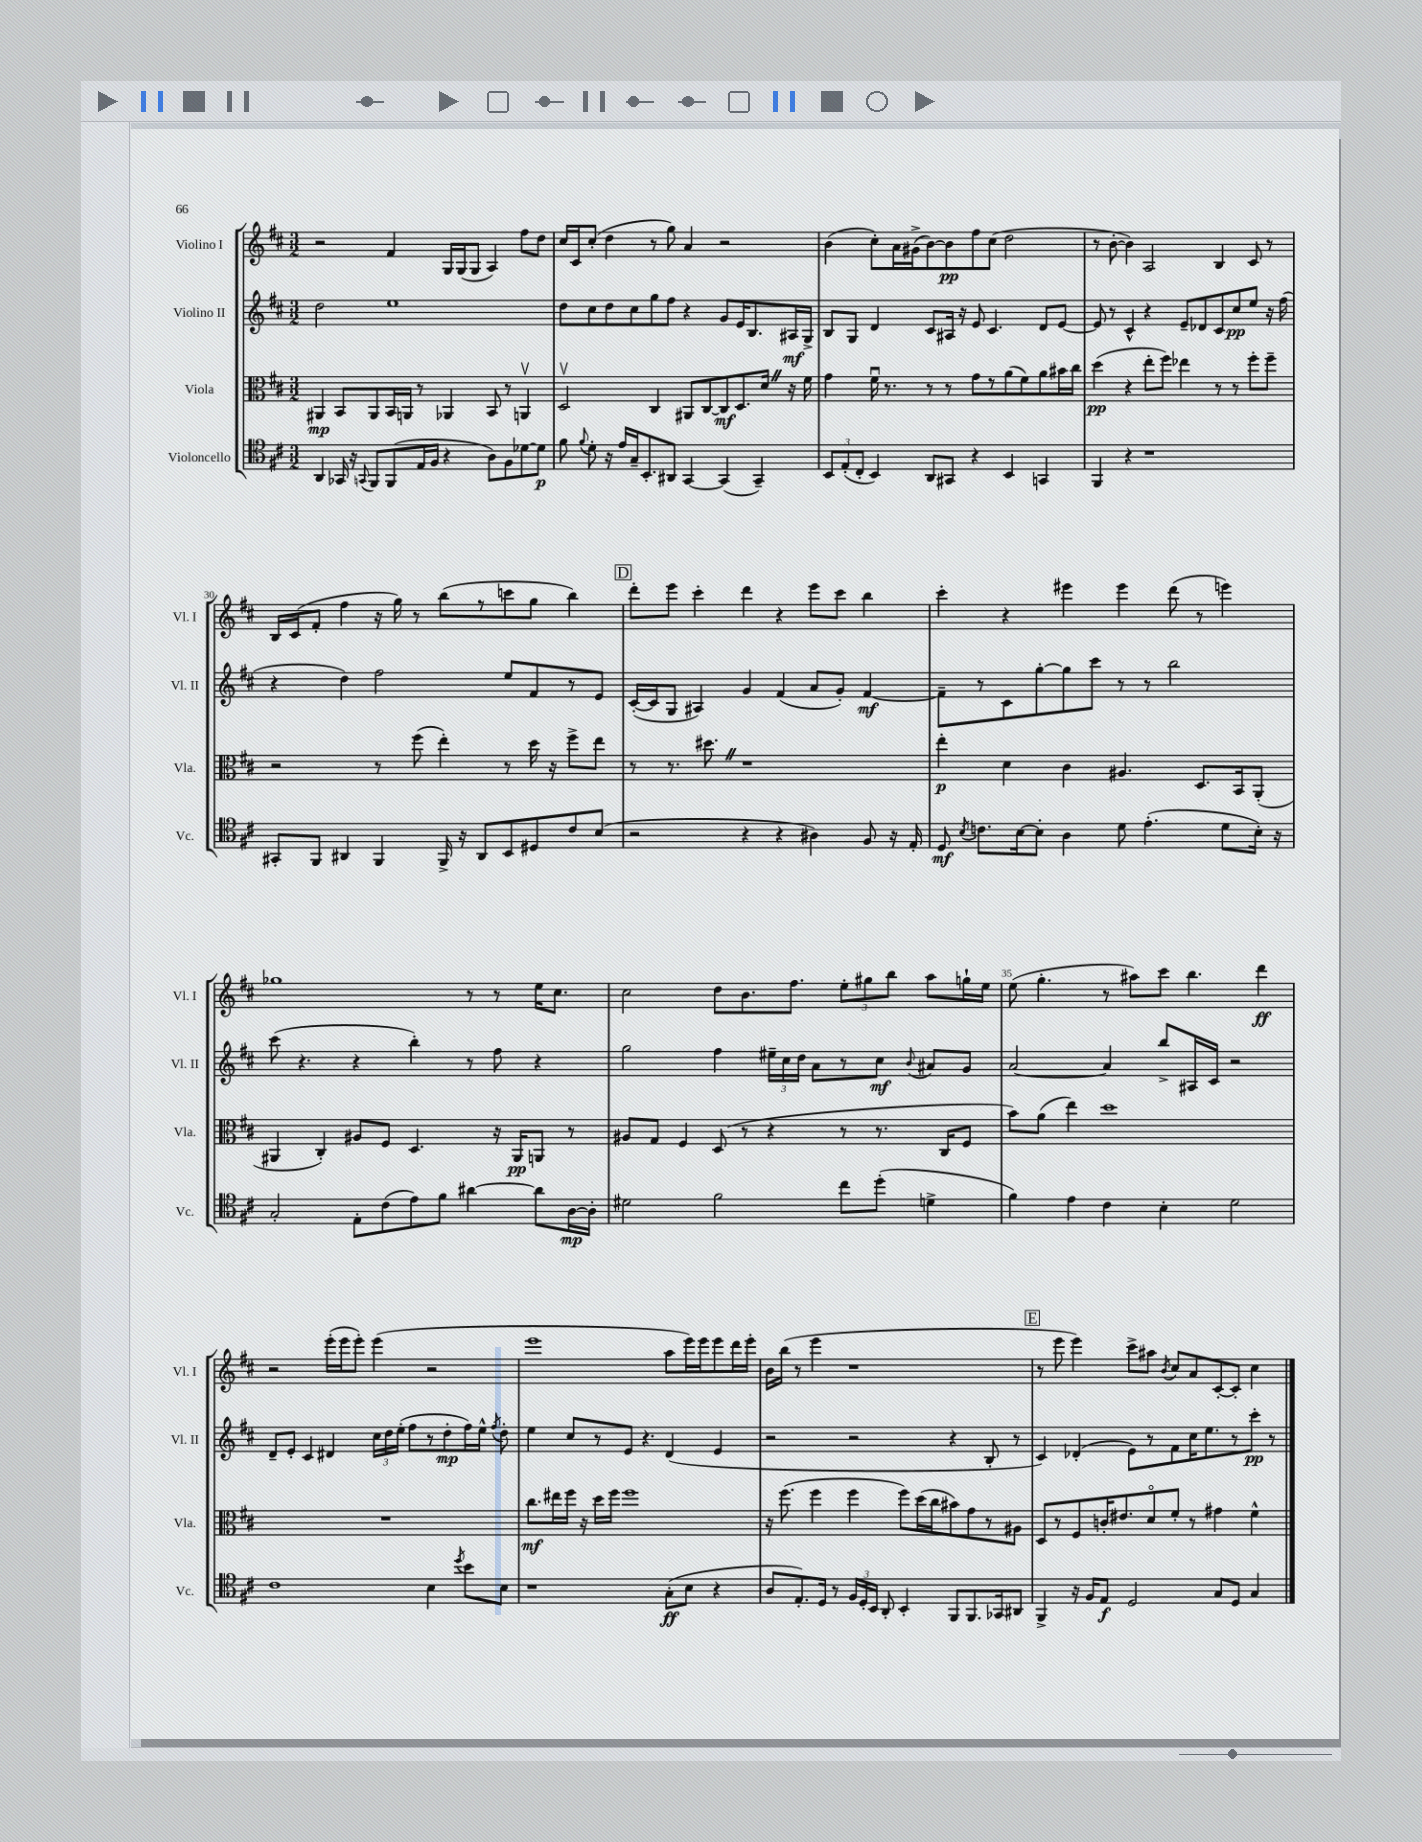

**kern	**kern	**kern	**kern
*staff4	*staff3	*staff2	*staff1
*clefC4	*clefC3	*clefG2	*clefG2
*k[f#c#]	*k[f#c#]	*k[f#c#]	*k[f#c#]
*M3/2	*M3/2	*M3/2	*M3/2
4AA	4AA#	2dd	2r
16GG-	8BB	.	.
16r	.	.	.
8qqGG	.	.	.
8FF#	8AA#	.	.
(8FF#	16BB	1ee	4f#
.	16AA	.	.
16E	8r	.	.
16F#	.	.	.
4r	4AA-	.	16G
.	.	.	(16G
.	.	.	8G
8A)	8BB	.	4A)
8F#	8r	.	.
[8d-	4AAv	.	8ff#
8d-]	.	.	8dd
=	=	=	=
8f#	2Dv	8dd	16cc#
.	.	.	16c#
8qqf#	.	.	.
8d'	.	8cc#	(8cc#'
16r	.	8dd	4dd
16e	.	.	.
16G~	.	8cc#	.
8.BB'	.	.	.
.	4C#	8gg	8r
8AA#	.	8ff#	8gg)
[4GG	8AA#	4r	4a
.	[8C#	.	.
(4GG]	8C#]	8g	2r
.	8.D	16e	.
.	.	8.B	.
4GG~)	.	.	.
.	16d	.	.
.	16r	16A#	.
.	16f#	16G^	.
=	=	=	=
12BB	4g	8B	(4b
(12E'	.	.	.
.	.	8G	.
12C#'	.	.	.
4BB)	16f#u	4d	8cc#')
.	8.r	.	.
.	.	.	16a
.	.	.	(16g#^
8AA	8r	8c#	[8b)
8GG#	8r	16A#	8b]
.	.	16r	.
4r	8g	8e	8ff#
.	8r	4.c#	(8cc#
4BB	(8a	.	2dd
.	8f#)	.	.
4GG	8a	8d	.
.	16b#	[8e	.
.	16cc#	.	.
=	=	=	=
4FF#	(4dd	8e]	8r
.	.	8r	[8b'
4r	4r	4c#^^	4b])
1r	8ee'	4r	2A
.	8ff#)	.	.
.	4ee-	8e~	.
.	.	8d-	.
.	8r	8c#	4B
.	8r	8cc#	.
.	8ff#'	8ee	8c#
.	8ff#~	16r	8r
.	.	(16ff#	.
=	=	=	=
8GG#'	2r	4r	16B
.	.	.	(16c#
8FF#	.	.	8f#'
4AA#	.	4dd)	4ff#
4FF#	8r	2ff#	16r
.	.	.	16gg)
.	(8ff#	.	8r
16FF#^	4ee')	.	(8bb
16r	.	.	.
8AA#	.	.	8r
8BB	8r	8ee	8ccc
8D#	16dd	8f#	8gg
.	16r	.	.
8c#	8ff#^	8r	4bb)
(8B	8ee	8e	.
=	=	=	=
2r	8r	([16c#'	8ddd'
.	.	16c#]	.
.	8.r	8G	8eee
.	.	4A#)	4ccc#'
.	8.dd#	.	.
4r	1r	4g	4ddd
4r	.	(4f#	4r
4A#)	.	8a	8eee
.	.	8g')	8ccc#
8F#	.	[4f#	4bb
16r	.	.	.
16E'	.	.	.
=	=	=	=
8D	4ee'	8f#~]	4ccc#'
8qB	.	.	.
8.c	.	8r	.
.	4d	8c#	4r
[16B	.	.	.
8B']	.	[8gg'	.
4A	4c#	8gg]	4eee#
.	.	8ccc#	.
8d	4.A#	8r	4eee#
(4.e'	.	8r	.
.	.	2bb	(8ddd
.	8.D	.	8r
8d	.	.	4eee)
.	16BB	.	.
16B')	(8AA'	.	.
16r	.	.	.
=	=	=	=
2G'	4AA#	(8ccc#	1gg-
.	.	4.r	.
.	4C#')	.	.
8E'	8A#	4r	.
(8c#	8F#	.	.
8e)	4.D	4bb')	.
8f#	.	.	.
[4a#	.	8r	8r
.	16r	8ff#	8r
.	16AA#	.	.
8a#]	8AA	4r	16ee
.	.	.	8.cc#
[16A	8r	.	.
16A']	.	.	.
=	=	=	=
2d#	8A#	2gg	2cc#
.	8G	.	.
.	4F#	.	.
2f#	(8D	4ff#	8dd
.	8r	.	8.b
.	4r	24ee#~	.
.	.	24cc#	.
.	.	.	8.ff#
.	.	24dd	.
.	.	8a	.
8cc#	8r	8r	12ee'
.	.	.	12gg#
(8dd'	8.r	8cc#	.
.	.	.	12bb
.	.	8qqb	.
4d^	.	8a#	8aa
.	16C#	.	.
.	8F#	8g	16gg`
.	.	.	16ee
=	=	=	=
4f#)	8b)	[2a	(8ee
.	(8a	.	4.gg'
4e	4ee)	.	.
4c#	1dd	4a]	8r
.	.	.	8aa#)
4B'	.	8bb^	8ccc#
.	.	16A#	4.bb
.	.	16c#	.
2d	.	2r	.
.	.	.	4ddd
=	=	=	=
1c#	1.r	8d~	2r
.	.	8e'	.
.	.	4c#	.
.	.	4d#	(16eee'
.	.	.	16eee
.	.	.	8eee')
.	.	24cc#	(4eee
.	.	24dd	.
.	.	(24ee'	.
.	.	8ff#	.
4B	.	8r	2r
.	.	8dd'	.
8qdd	.	.	.
8b	.	16ff#)	.
.	.	16ee^^	.
.	.	8qff#	.
8B	.	8dd'	.
=	=	=	=
1r	8.cc#	4ee	1eee
.	16ee#	.	.
.	16ff#	8cc#	.
.	16r	.	.
.	16dd	8r	.
.	16ff#	.	.
.	1ff#	8e	.
.	.	4.r	.
(8G'	.	(4d	8aa
8B	.	.	16eee)
.	.	.	16eee
4r	.	4e	8eee
.	.	.	16ddd
.	.	.	16eee'
=	=	=	=
8A	16r	2r	16b
.	(8.ff#	.	(16bb
8.E')	.	.	8r
.	4ff#	.	4eee
16D	.	.	.
8r	.	.	.
24F#	4ff#	2r	1r
24D'	.	.	.
24BB	.	.	.
8AA'	.	.	.
4BB'	8ff#)	.	.
.	(16dd	.	.
.	16cc#	.	.
8FF#	8b#)	4r	.
8.FF#	8g	.	.
.	8r	8B'	.
16GG-	.	.	.
8AA#	8A#	8r	.
=	=	=	=
4FF#^	8D	4c#)	8r
.	8r	.	8eee
16r	8F#	(4d-'	4eee)
16F#	.	.	.
8E	16c'	.	.
.	8.e#	.	.
2D	.	8e)	8ccc#^
.	8do	8r	8aa#
.	.	.	8qb
.	8f#'	8f#	8cc#
.	8r	16cc#	8a
.	.	8.ee	.
8G	4g#	.	[8c#'
8D	.	8r	8c#']
4G	4f#^^	8ccc#'	4cc#
.	.	8r	.
==	==	==	==
*-	*-	*-	*-
